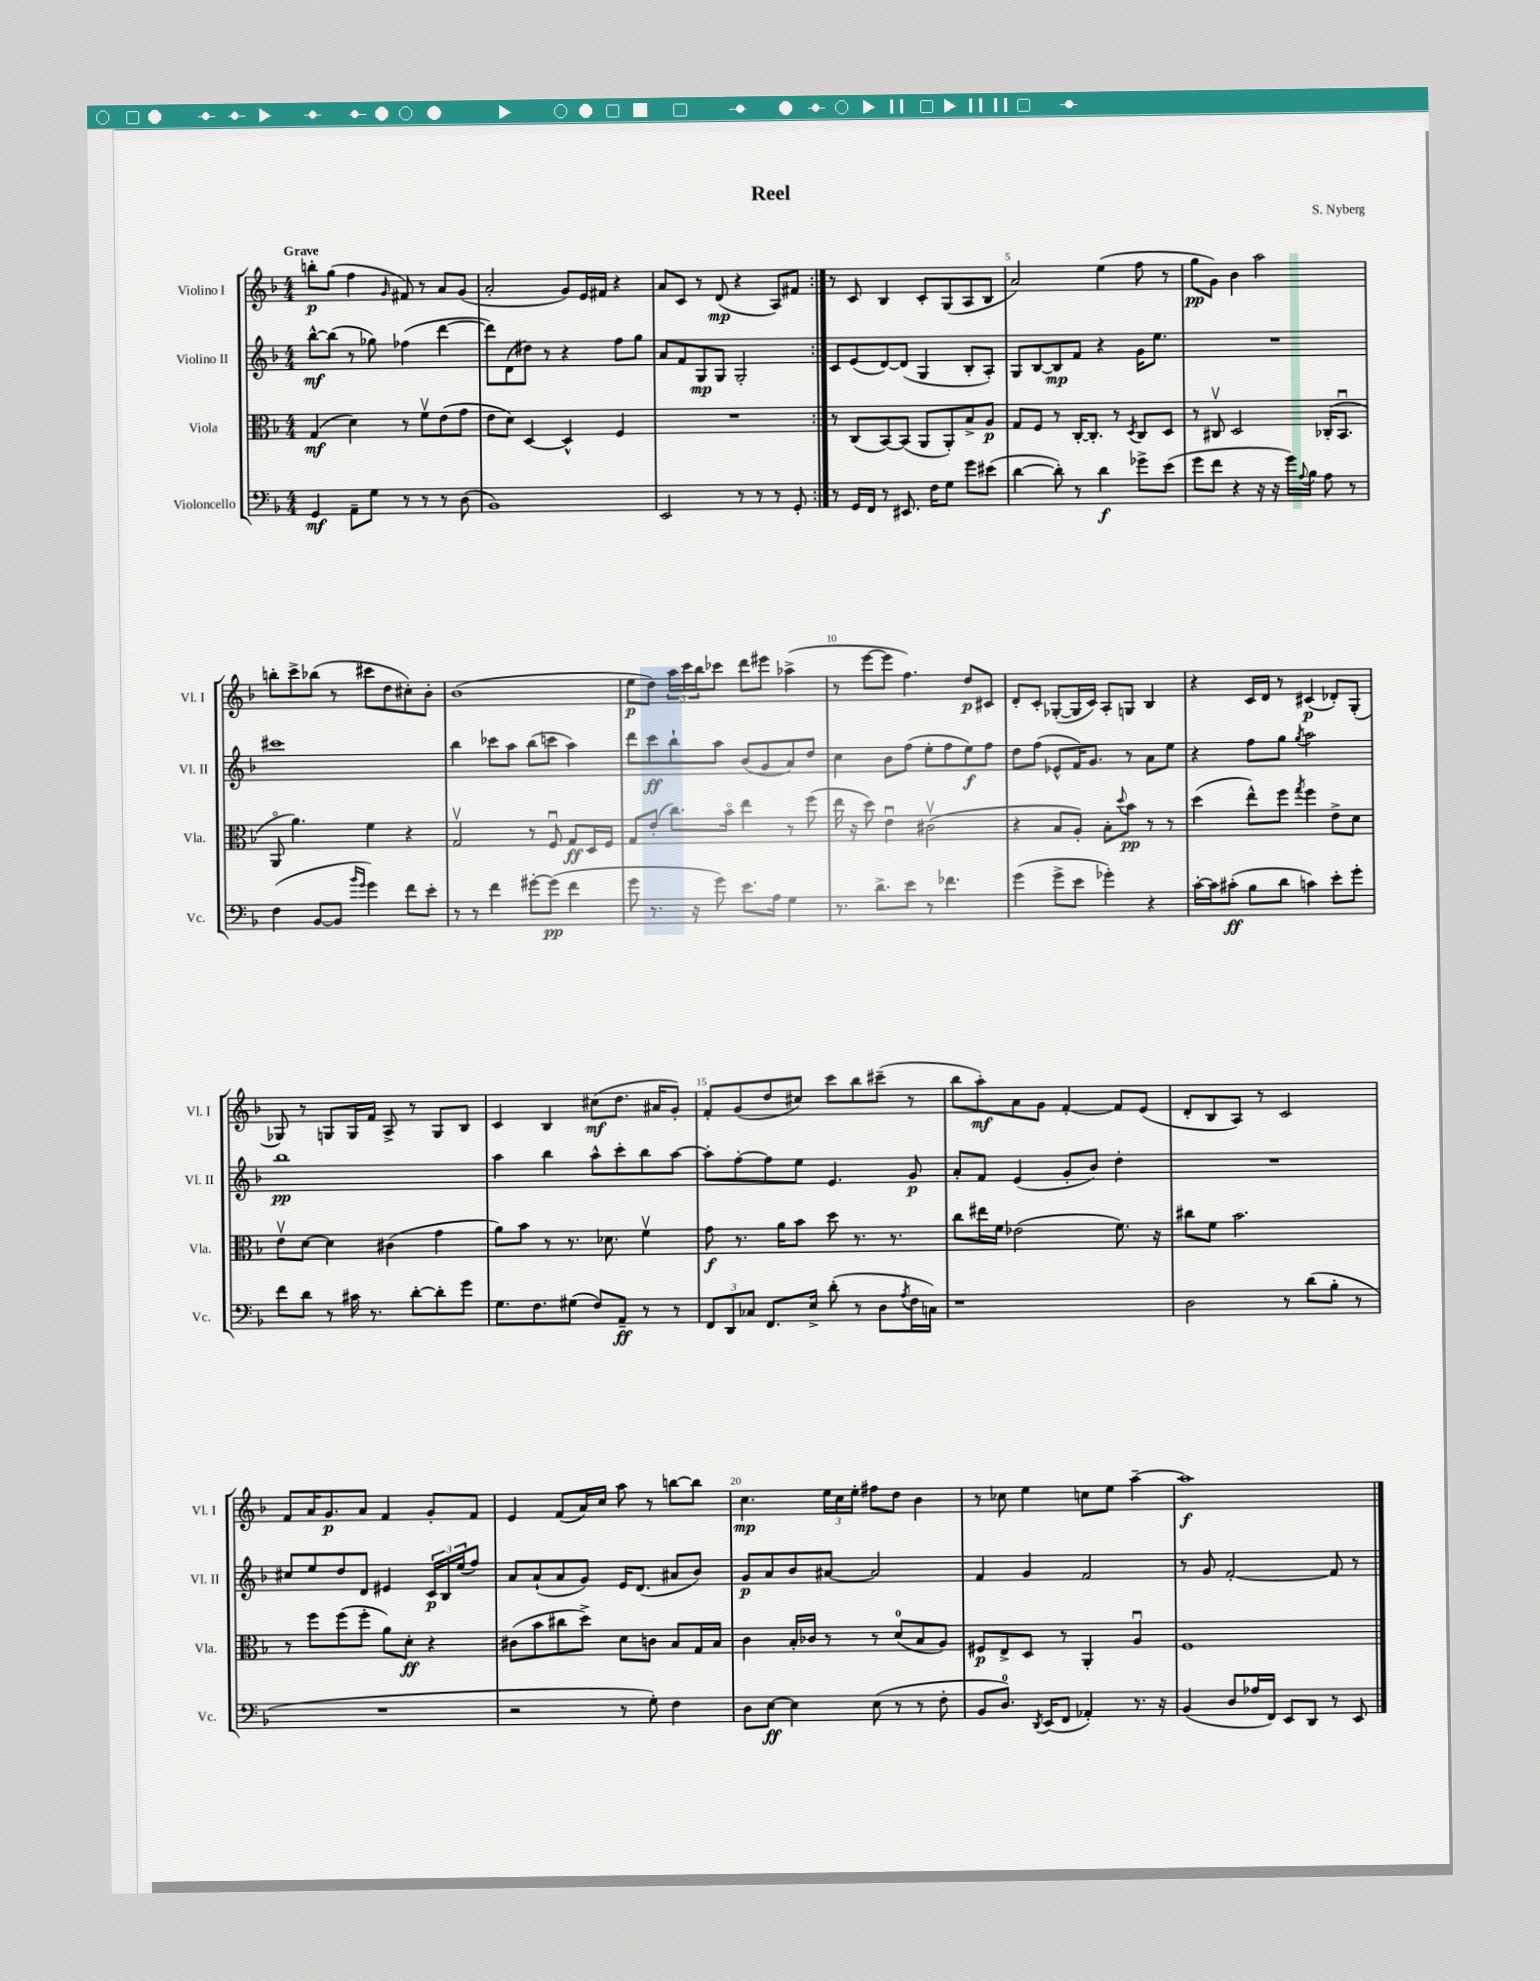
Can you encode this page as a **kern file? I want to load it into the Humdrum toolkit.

**kern	**kern	**kern	**kern
*staff4	*staff3	*staff2	*staff1
*clefF4	*clefC3	*clefG2	*clefG2
*k[b-]	*k[b-]	*k[b-]	*k[b-]
*M4/4	*M4/4	*M4/4	*M4/4
4GG	(4G	[8bb-^^	8bb'
.	.	(8bb-]	(8gg
8AA~	4d)	8r	4ff
8G	.	8gg-)	.
.	.	.	16qqg
8r	8r	(4ff-	8f#)
8r	8fv	.	8r
8r	(8e	[4ddd	8a
(8D	8g	.	(8g
=	=	=	=
1BB-)	8e	8ddd])	2a'
.	8d)	(8d	.
.	[4D	8dd#)	.
.	.	8r	.
.	4D^^]	4r	8g)
.	.	.	16e
.	.	.	16f#
.	4F	8ff	4r
.	.	8gg	.
=	=	=	=
2EE	1r	8a	8a
.	.	8f	8c
.	.	8G	8r
.	.	8G	(8d
8r	.	2G'	4r
8r	.	.	.
8r	.	.	8A)
8GG'	.	.	8f#
=:|!	=:|!	=:|!	=:|!
8r	8r	8c	8r
16GG	(8C	(8e	8c
16FF	.	.	.
8r	[8BB-)	[8d)	4B-
8.EE#	(8BB-]	(8d]	.
.	8AA	4G	8c'
16F	.	.	.
8G	8AA')	.	(8G
8g	8B-^	8B-'	8A
(8e#	8A	8A')	8B-
=	=	=	=
[4d	8G	8G	2a)
.	8F	[8B-	.
8d'])	8r	8B-]	.
8r	[16C'	8f	.
.	8.C']	.	.
4d	.	4r	(4ee
.	8r	.	.
.	8qD	.	.
8g-^	8C	16g	8ff
.	.	8.ee	.
(8e	8D	.	8r
=	=	=	=
8g	8r	1r	8gg
8f	8C#v	.	8g)
4r	2D	.	4b-
16r	.	.	2aa
16r	.	.	.
16g)	.	.	.
8qqA	.	.	.
16B-	.	.	.
8A	(16C-'	.	.
.	8.BB-u	.	.
8r	.	.	.
=	=	=	=
(4F	8AAo	1ccc#	8bb'
.	4.a)	.	8ccc^
[8BB-	.	.	(8bb-
8BB-]	.	.	8r
16qqb-	.	.	.
16qqg	.	.	.
4g)	4f	.	8ccc#
.	.	.	8dd
8f	4r	.	8cc#')
8e'	.	.	8b-'
=	=	=	=
8r	2Gv	4bb-	(1b-
8r	.	.	.
4f	.	8ccc-	.
.	.	8aa	.
[8g#'	8r	(8bb-	.
(8g#]	8Fu	8ccc	.
4f	8G	4aa)	.
.	16D	.	.
.	16F	.	.
=	=	=	=
8g	8G	8ddd	8ee
8.r	(8e'	8ccc	8dd)
.	8.cc)	8bb-`	24aa
.	.	.	24ccc
16r	.	.	.
.	.	.	24bb-
8g)	.	8aa	8ccc-
.	16b-o	.	.
8.e	4ee	(8b-	8ddd
.	.	8g	8eee#
16A	.	.	.
4G	8r	8a)	(4aa-^
.	(8ff	8dd	.
=	=	=	=
8.r	16ee	4cc	8r
.	16r	.	.
.	8dd)	.	[8eee
8.d^	.	.	.
.	4eu	8b-	8eee]
8e	.	(8ff	4.ff)
8r	(2c#v	8ee'	.
4.f-	.	8ff	.
.	.	8ee)	8dd
.	.	8ff	8c#
=	=	=	=
(4g	4r	8dd	8d'
.	.	(8ff	8c'
8g^	8B-	8e-^^	([8G-'
8e	8A')	16f)	16G-]
.	.	8.g	16c)
4g-')	8B-'	.	8A'
.	8qqdd	.	.
.	8b-	8r	8G
4r	8r	8a	4B-
.	8r	8ee	.
=	=	=	=
[16c'	(4dd	4r	4r
16c]	.	.	.
(8c#'	.	.	.
8B-	8ee^^)	8ff	16c
.	.	.	16d
8d	8ff	8gg	8r
.	8qgg	8qgg	.
4c)	4ff	2aa	(4c#
8e'	8e^	.	8d-')
8g'	8d	.	(8G'
=	=	=	=
8f	8ev	1bb-	8G-)
8d	[8d	.	8r
8r	4d]	.	8G
16c#	.	.	16G
8.r	.	.	16f
.	(4c#	.	8A^
[8d'	.	.	8r
8d']	4g	.	8G
8g	.	.	8B-
=	=	=	=
8.G	8a)	4aa	4c
.	8b-	.	.
8.F	.	.	.
.	8r	4bb-	4B-
(8G#	8.r	.	.
8F)	.	8aa^^	(8cc#
.	8.d-	.	.
8AA~	.	8ccc'	8.dd
8r	4fv	8bb-	.
.	.	.	16a#
8r	.	[8aa	8g')
=	=	=	=
12FF	8g	8aa']	8f'
12DD	.	.	.
.	8.r	[8ff'	(8g
12C-	.	.	.
8.FF	.	8ff]	8dd
.	16a	.	.
.	8b-	8ee	8cc#)
16E^	.	.	.
(8d'	8dd	4.e	8ccc
8r	8.r	.	8bb-
8D	.	.	(8ccc#~
.	8.r	.	.
8qA	.	.	.
16F	.	8g	8r
16C)	.	.	.
=	=	=	=
1r	8cc	8a'	8bb-
.	16ee#	8f	8aa')
.	16f	.	.
.	(2e-	(4e	8a
.	.	.	8g
.	.	8g'	[4f'
.	.	8b-)	.
.	8.f)	4dd'	8f]
.	.	.	(8e
.	16r	.	.
=	=	=	=
2D	8cc#	1r	8d'
.	8f	.	8B-
.	2.b-	.	8A)
.	.	.	8r
8r	.	.	2c
(8d	.	.	.
8B-'	.	.	.
8r	.	.	.
=	=	=	=
1r	8r	8cc#	8f
.	8ff	8ee	16a
.	.	.	8.g
.	(8ff	8dd	.
.	8ff'	8d	8a
.	8a)	4e#	4f
.	8d'	.	.
.	4r	24c	8g'
.	.	24B-	.
.	.	(24ee	.
.	.	8ff)	8f
=	=	=	=
2r	(8c#	8a	4e
.	8b-	(8a`	.
.	8cc#	8a	(8f
.	8dd^)	8g)	16a)
.	.	.	16cc
8r	8d	16e	8aa
.	.	(8.d	.
8G')	8c	.	8r
4F	8B-	8a#	[8bb
.	16G	8b-)	8bb]
.	16B-	.	.
=	=	=	=
8D	4c	8g	4.cc
[8E	.	8a	.
4E]	16B-'	8b-	.
.	16c-	.	.
.	8r	[8a#	24ee
.	.	.	24cc
.	.	.	24ee'
(8E	8r	2a#]	8ff#
8r	(8d	.	8dd
8r	8B-	.	4b-
8F'	8A)	.	.
=	=	=	=
8BB-	8F#	4f	8r
8.D)	8E^	.	8cc-
.	8D	4g	4ee
8qDD	.	.	.
(16EE	.	.	.
8FF	8r	.	.
4AA-')	4AA'	2f	8cc
.	.	.	8ee
8.r	4Au	.	[4aa~
16r	.	.	.
=	=	=	=
(4BB-	1F	8r	1aa]
.	.	8g	.
8D	.	[2f'	.
16A-	.	.	.
16FF)	.	.	.
8EE	.	.	.
8DD	.	.	.
8r	.	8f]	.
8EE	.	8r	.
==	==	==	==
*-	*-	*-	*-
